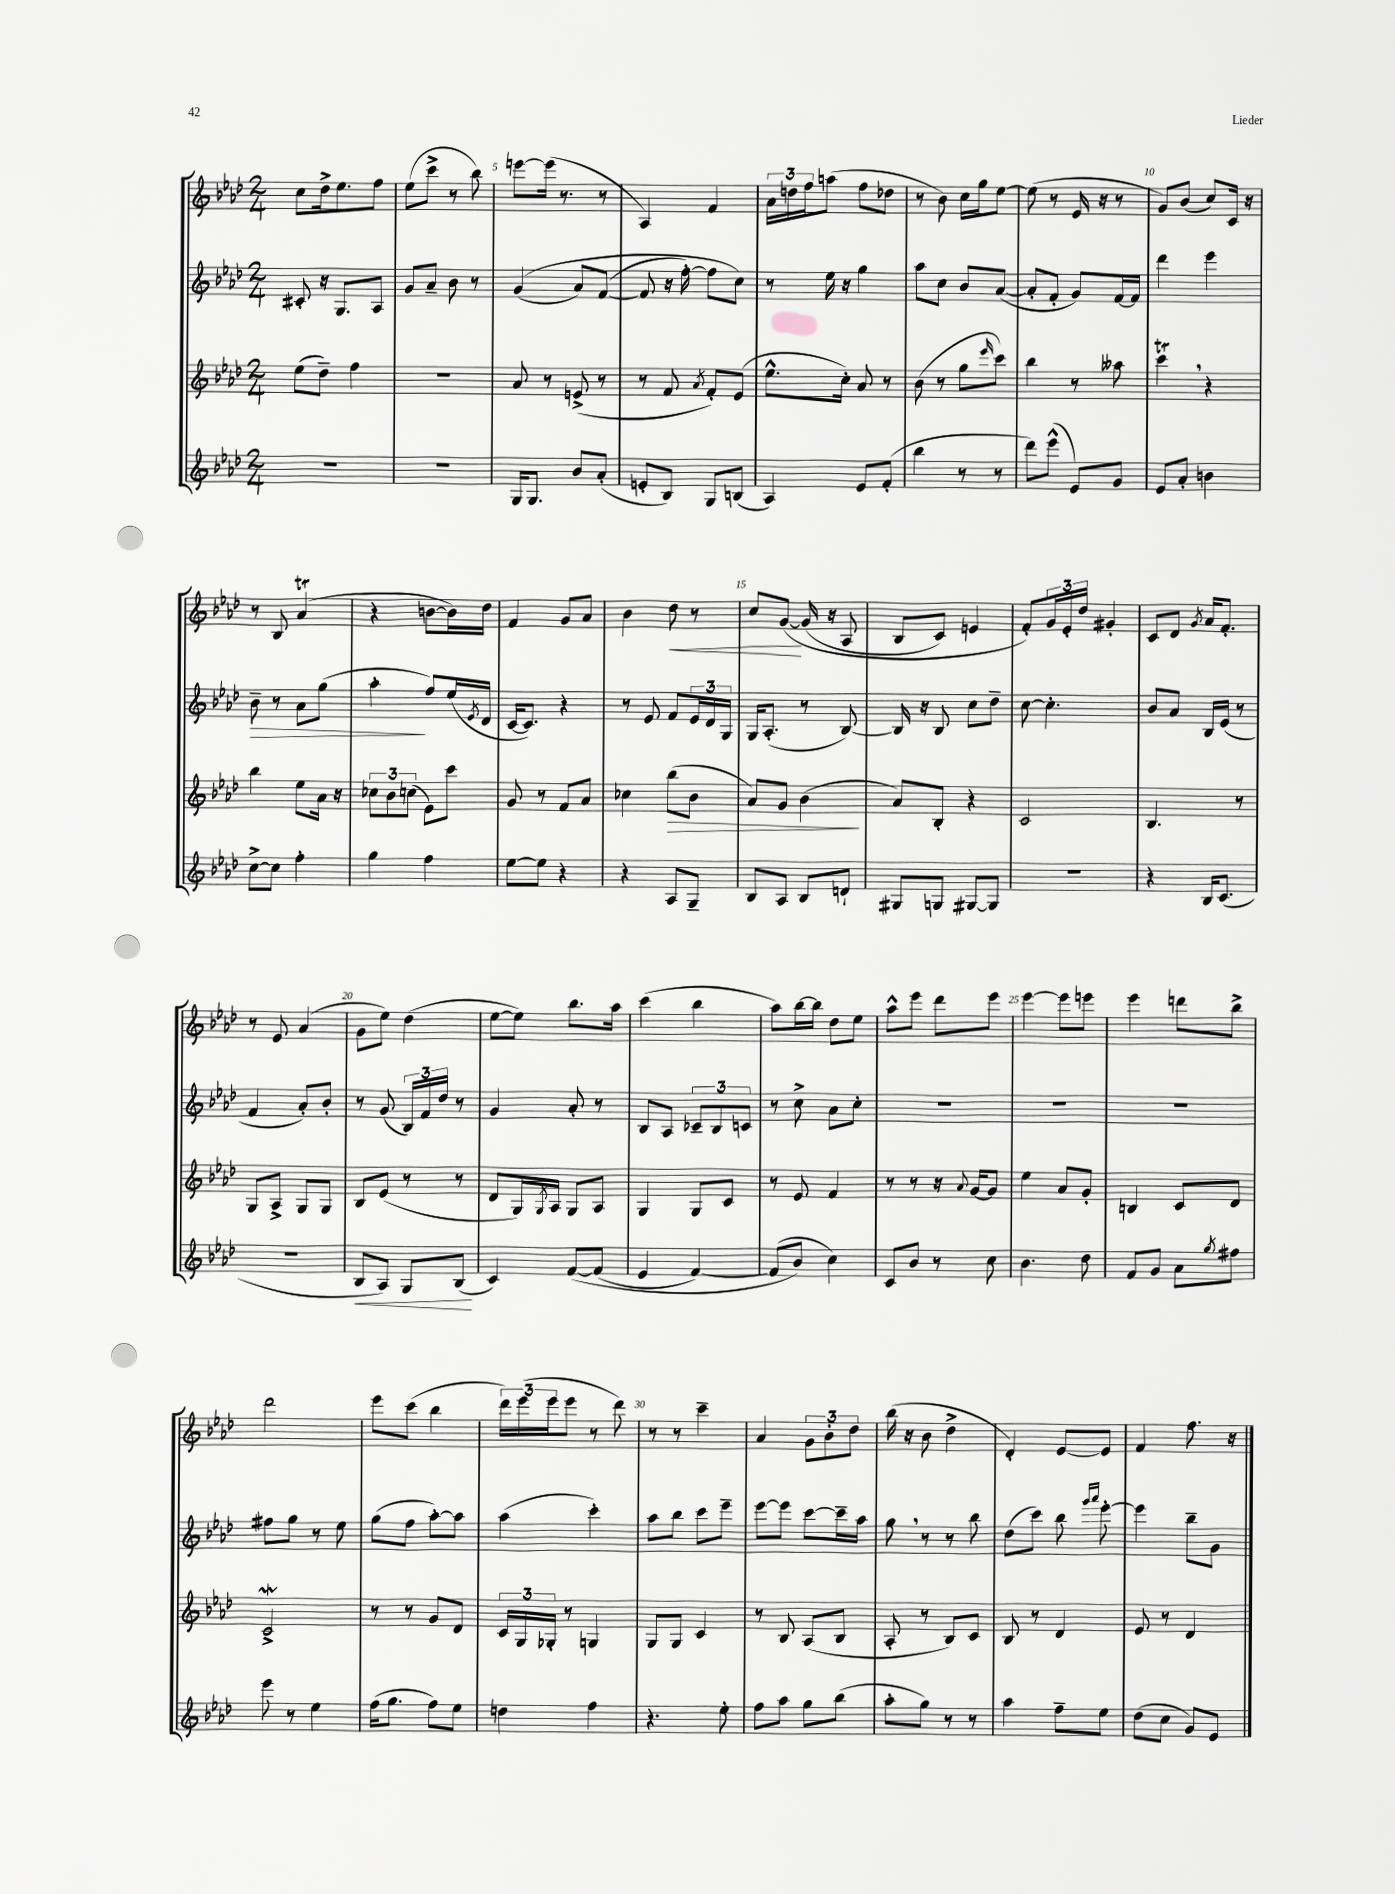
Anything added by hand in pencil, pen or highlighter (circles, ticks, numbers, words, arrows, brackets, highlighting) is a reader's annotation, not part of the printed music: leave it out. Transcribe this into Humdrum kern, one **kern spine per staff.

**kern	**kern	**kern	**kern
*staff4	*staff3	*staff2	*staff1
*clefG2	*clefG2	*clefG2	*clefG2
*k[b-e-a-d-]	*k[b-e-a-d-]	*k[b-e-a-d-]	*k[b-e-a-d-]
*M2/4	*M2/4	*M2/4	*M2/4
2r	(8ee-\L	8c#'/	8cc\L
.	8dd-~\J)	16r	16dd-^\k
.	.	8.G/L	8.ee-\
.	4ff\	.	.
.	.	8A-/J	8ff\J
=	=	=	=
2r	2r	8g/L	(8ee-\L
.	.	8a-~/J	8ccc^\J
.	.	8b-\	8r
.	.	8r	8bb-\)
=	=	=	=
16G/LK	8a-/	&((4g/	[8eee\L
8.G/J	.	.	.
.	8r	.	(16eee\]Jk
.	.	.	8.r
8b-/L	(8e^/	8a-/L)	.
(8a-'/J	8r	([8f/J	8r
=	=	=	=
8e'/L	8r	8f/]	4A-/)
8B-/J)	8f/	16r	.
.	.	[16ff'\)	.
.	8qa-/	.	.
8G/L	8f'/L)	8ff\]L	4f/
(8B/J	(8e-/J	8cc\J&)	.
=	=	=	=
4A-/)	8.ee-^^\L	8r	24a-\LL
.	.	.	24dd\
.	.	.	24ff\J
.	.	16ee-\	(8aa\J
.	16cc'\Jk)	16r	.
8e-/L	8a-/	4gg\	8ff\L
(8f'/J	8r	.	8dd-\J
=	=	=	=
4bb-\	(8b-\	8aa-\L	8r
.	8r	8cc\J	8b-\)
8r	8gg\L	8b-/L	16cc\LL
.	.	.	16gg\J
.	16qqeee-/	.	.
8r	8ccc\J)	([8a-/J	[8ee-\J
=	=	=	=
8ddd-\L)	4bb-\	8a-'/]L	(8ee-\]
(8eee-^^\J	.	8f'/J	8r
8e-/L)	8r	8g/L)	16e-/
.	.	.	16r
8g/J	8aa--\	[16f/L	8r
.	.	16f/]JJ	.
=	=	=	=
8e-/L	4ccc\	4ddd-\	8g/L)
8a-'/J	.	.	(8b-/J
4b\	4r	4eee-\	8cc/L)
.	.	.	16c/Jk
.	.	.	16r
=	=	=	=
[8cc^\L	4bb-\	8b-~\	8r
8cc\]J	.	8r	8B-/
4ff'\	8ee-\L	8a-\L	(4a-/
.	16a-\Jk	(8gg\J	.
.	16r	.	.
=	=	=	=
4gg\	12cc-\L	4aa-'\	4r
.	12b-\	.	.
.	(12cc\J	.	.
4ff\	8e-\L)	8ff/L)	[8b\L
.	8ccc\J	(16ee-/L	16b\]L)
.	.	8qe-/	.
.	.	16d-/JJ	16dd-\JJ
=	=	=	=
[8ee-\L	8g/	[16c/LK	4f/
.	.	8.c/]J)	.
8ee-\]J	8r	.	.
4r	8f/L	4r	8g/L
.	8a-/J	.	8a-/J
=	=	=	=
4r	4cc-\	8r	4b-\
.	.	8e-/	.
8A-/L	(8bb-\L	8f/L	8dd-\
8G~/J	8b-\J	24e-/L	8r
.	.	24d-/	.
.	.	24G/JJ	.
=	=	=	=
8B-/L	8a-/L)	16G/LK	8cc/L
.	.	(8.A-'/J	.
8A-/J	8g/J	.	&([8g/J
8B-/L	(4b-\	8r	(16g/]
.	.	.	16r
8d`/J	.	[8B-/)	8A-/
=	=	=	=
8G#/L	8a-/L)	16B-/]	8B-/L
.	.	16r	.
8G/J	8B-'/J	8B-/	8c/J)
[8G#/L	4r	8cc\L	4e/
8G#/]J	.	8dd-~\J	.
=	=	=	=
2r	2c/	[8cc\	8f'/L&)
.	.	4.cc'\]	24g/L
.	.	.	24e-'/
.	.	.	24dd-/JJ
.	.	.	4g#'/
=	=	=	=
4r	4.B-/	8b-/L	8c/L
.	.	8a-/J	8d-/J
.	.	.	8qg/
16B-/LK	.	16B-/LL	16a-/LK
(8.c/J	.	(16e-/JJ	8.f'/J
.	8r	8r	.
=	=	=	=
2r	8G/L	4f/	8r
.	8A-^/J	.	8e-/
.	8G/L	8a-'/L)	(4a-/
.	8G/J	8b-'/J	.
=	=	=	=
8B-/L	8B-/L	8r	8g\L
8A-/J)	(8e-/J	(8g/	8ee-\J)
8G/L	8r	24B-/LL)	(4dd-\
.	.	24f/	.
.	.	24dd-/JJ	.
(8B-/J	8r	8r	.
=	=	=	=
4c/)	8d-/L	4g/	[8ee-\L
.	16G/L)	.	8ee-\]J)
.	8qG/	.	.
.	16A-/JJ	.	.
&([8f/L	8G/L	8a-'/	8.bb-\L
(8f/]J	8A-/J	8r	.
.	.	.	16aa-\Jk
=	=	=	=
4e-/	4G/	8B-/L	(4ccc\
.	.	8A-/J	.
[4f/)	8G/L	12c-~/L	4bb-\
.	.	12B-/	.
.	8c/J	.	.
.	.	12c/J	.
=	=	=	=
(8f/]L	8r	8r	8aa-\L)
8b-/J&)	8e-/	8cc^\	[16bb-\L
.	.	.	16bb-\]JJ
4cc\)	4f/	8a-\L	8dd-\L
.	.	8cc'\J	8ee-\J
=	=	=	=
8c/L	8r	2r	8aa-^^\L
8b-/J	8r	.	8eee-\J
8r	16r	.	8ddd-\L
.	8qqa-/	.	.
.	[16g/LK	.	.
8cc\	8g/]J	.	8eee-\J
=	=	=	=
4.b-\	4ee-\	2r	[4eee-\
.	8a-/L	.	8eee-\]L
8dd-\	8g'/J	.	8eee\J
=	=	=	=
8f/L	4B/	2r	4eee-\
8g/J	.	.	.
8a-\L	8c/L	.	8ddd\L
8qgg/	.	.	.
8ff#\J	8d-/J	.	8bb-^\J
=	=	=	=
8eee-\	2c^/	8ff#\L	2ddd-\
8r	.	8gg\J	.
4ee-\	.	8r	.
.	.	8ee-\	.
=	=	=	=
(16ff\LK	8r	(8gg\L	8eee-\L
8.gg\J	.	.	.
.	8r	8ff\J	(8ccc\J
8ff\L)	8g/L	[8aa-'\L)	4bb-\
8ee-\J	8d-/J	8aa-\]J	.
=	=	=	=
4dd\	24c/LL	(4aa-\	24ddd-\LL)
.	24G/	.	(24eee-\
.	24G-'/JJ	.	24eee-\J
.	8r	.	8eee-\J
4ff\	4G/	4ccc'\)	8r
.	.	.	8ddd-\)
=	=	=	=
4.r	8G/L	8aa-\L	8r
.	8G/J	8bb-\J	8r
.	4c/	8ccc\L	4ccc~\
8ee-'\	.	8eee-~\J	.
=	=	=	=
8ff\L	8r	[8eee-\L	4a-/
8aa-\J	8B-/	8eee-\]J	.
8gg\L	(8A-/L	[8ccc\L	12g\L
.	.	.	12b-'\
(8bb-\J	8B-/J	16ccc~\]L	.
.	.	.	12dd-\J
.	.	16aa-\JJ	.
=	=	=	=
8aa-'\L	8A-'/	8gg\	(16bb-\
.	.	.	16r
8gg\J)	8r	8r	8b-\
8r	8B-/L)	8r	4dd-^\
8r	8c/J	8bb-\	.
=	=	=	=
4aa-\	8B-/	(8dd-\L	4d-'/)
.	8r	8ccc\J)	.
8ff~\L	4d-/	8bb-\	[8e-/L
.	.	16qqggg/LL	.
.	.	16qqaaa-/JJ	.
8ee-\J	.	[8eee-'\	8e-/]J
=	=	=	=
(8dd-\L	8e-/	4eee-\]	4f/
8cc\J	8r	.	.
8g/L)	4d-/	8bb-~\L	8.ff\
8e-/J	.	8g\J	.
.	.	.	16r
==	==	==	==
*-	*-	*-	*-
